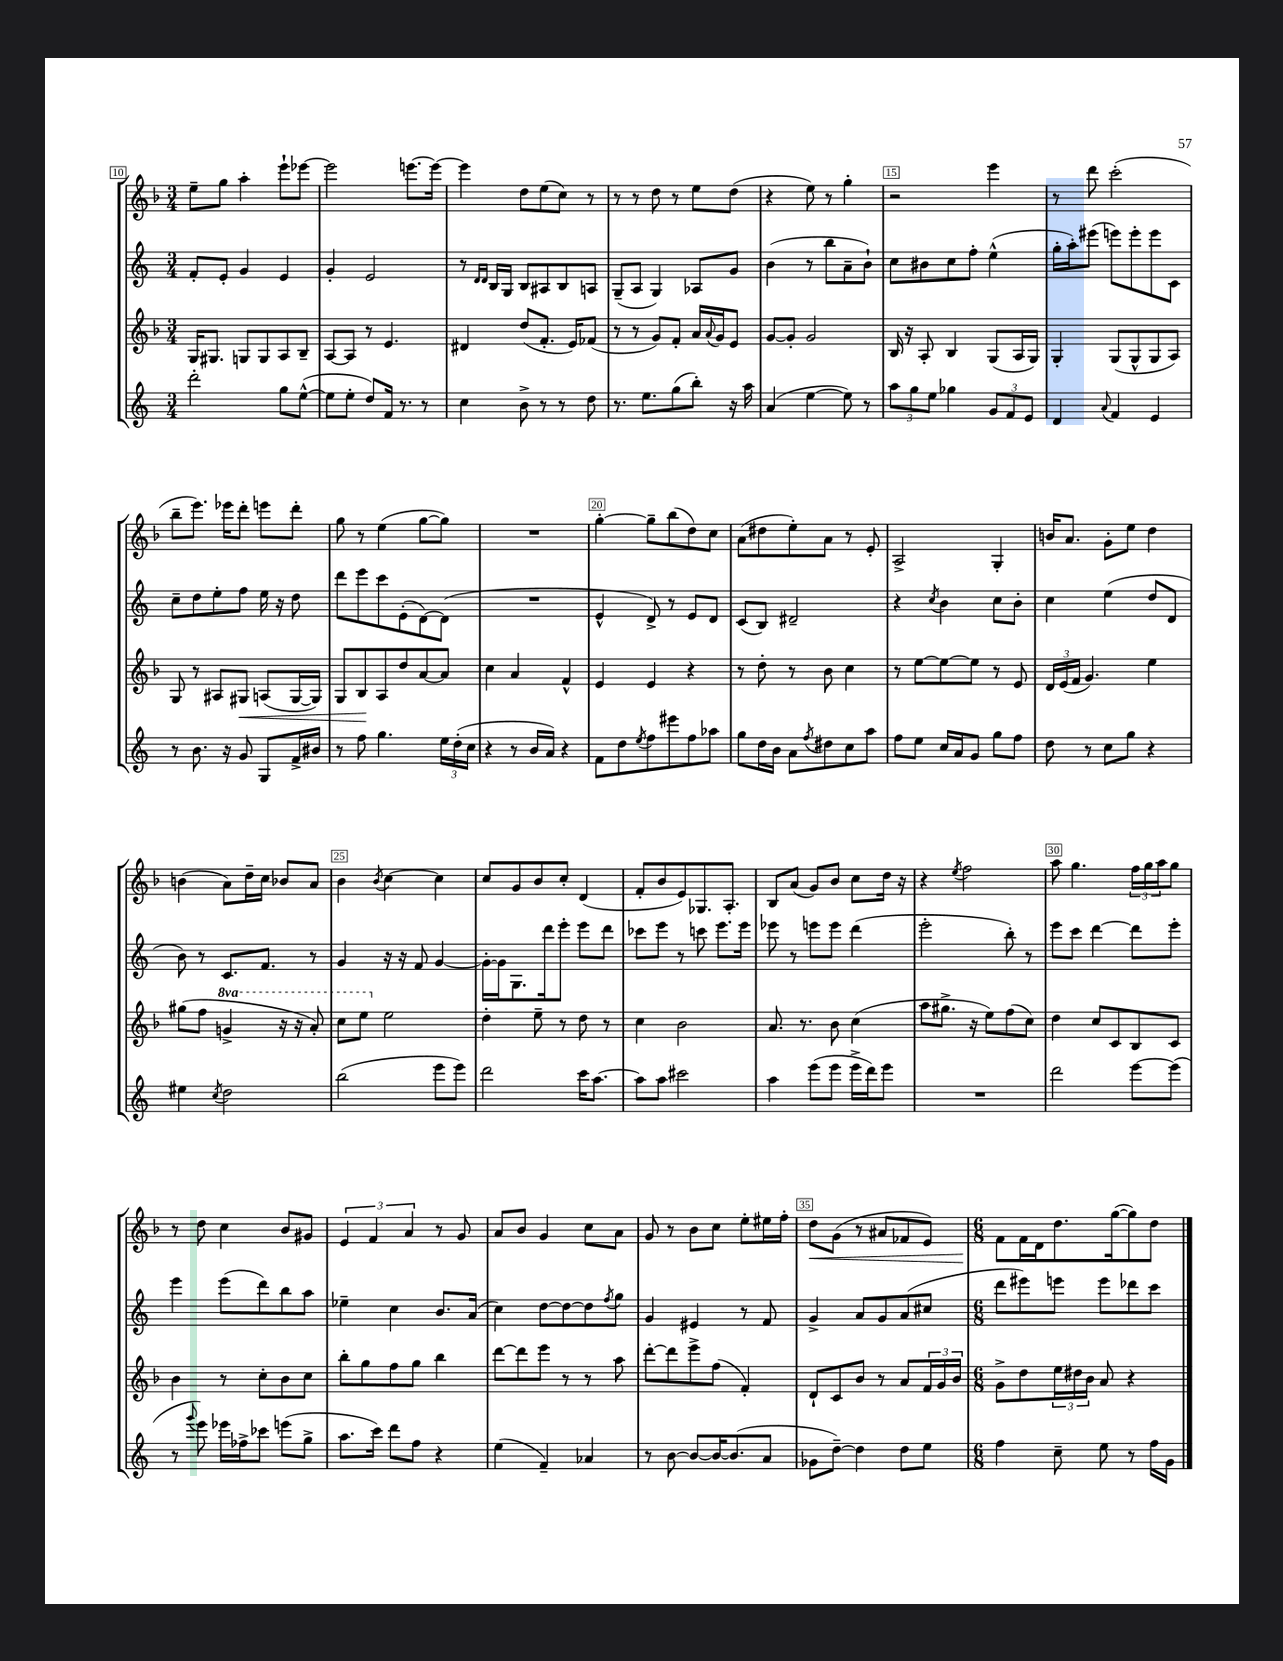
<<
\new StaffGroup <<
\new Staff = "s0" {
    \clef treble \key f \major \numericTimeSignature \time 3/4
    e''8-- g''8 a''4-. e'''8-! ees'''8~ |
    ees'''2 e'''8.~ e'''16~ |
    e'''4 d''8 e''8( c''8) r8 |
    r8 r8 d''8 r8 e''8 d''8( |
    r4 e''8) r8 g''4-. |
    r2 e'''4 |
    r8 d'''8 c'''2-.( |
    bes''8-- e'''8.) ees'''16 d'''8-. e'''8 d'''8-. |
    g''8 r8 e''4( g''8~ g''8) |
    R2. |
    g''4~-. g''8-- bes''8( d''8) c''8 |
    a'8( dis''8 e''8-.) a'8 r8 e'8-. |
    a2-> g4-. |
    b'16 a'8. g'8-. e''8 d''4 |
    b'4( a'8) d''16-- c''16 bes'8 a'8 |
    bes'4 \acciaccatura { bes'8 } c''4~ c''4 |
    c''8 g'8 bes'8 c''8-. d'4( |
    f'8-. bes'8 e'8) ges8. a8.-. |
    bes8 a'8( g'8) bes'8 c''8 d''16 r16 |
    r4 \acciaccatura { e''8 } f''2 |
    a''8 g''4. \tuplet 3/2 { f''16 g''16 a''16 } g''8 |
    r8 d''8 c''4 bes'8 gis'8 |
    \tuplet 3/2 { e'4 f'4 a'4 } r8 g'8 |
    a'8 bes'8 g'4 c''8 a'8 |
    g'8 r8 bes'8 c''8 e''8-. eis''16 f''16-. |
    d''8\< g'8( r8 ais'8 fes'8 e'8) |
    \numericTimeSignature \time 6/8 f'8\! f'16 d'16 d''8. g''16~( g''8) d''8 \bar "|." |
}
\new Staff = "s1" {
    \clef treble \key c \major \numericTimeSignature \time 3/4
    f'8-. e'8-. g'4 e'4 |
    g'4-. e'2 |
    r8 \grace { d'16 d'16 } b16 g16 b8 ais8 b8 a8 |
    g8--( a8 g4) aes8 g'8 |
    b'4( r8 b''8 a'8-- b'8-!) |
    c''8 bis'8 c''8 f''8-. e''4-^( |
    g''16-. a''16-.) eis'''8( e'''8) e'''8-. e'''8 c'8 |
    c''8-- d''8 e''8-. f''8 e''16 r16 d''8 |
    d'''8 e'''8 c'''8 e'8-.( d'8~) d'8( |
    R2. |
    e'4-^ d'8->) r8 e'8 d'8 |
    c'8( b8) dis'2-- |
    r4 \acciaccatura { c''8 } b'4 c''8 b'8-. |
    c''4 e''4( d''8 d'8 |
    b'8) r8 c'8. f'8. r8 |
    g'4 r16 r16 f'8 g'4~ |
    g'16~-. g'16 g8. d'''16 e'''8-. e'''8 d'''8 |
    ces'''8 e'''8 r8 c'''8 e'''8. e'''16 |
    ees'''8 r8 e'''8 e'''8 d'''4( |
    e'''2-. b''8-.) r8 |
    e'''8 c'''8 d'''4~ d'''8 e'''8-. |
    e'''4 e'''8( d'''8) b''8 a''8 |
    ees''4-- c''4 b'8. a'16( |
    c''4) d''8~ d''8~ d''8 \acciaccatura { f''8 } g''8 |
    g'4 eis'4 r8 f'8 |
    g'4-> a'8 g'8 a'8( cis''8 |
    \numericTimeSignature \time 6/8 d'''8 eis'''8) e'''8 e'''8 des'''8 c'''8 \bar "|." |
}
\new Staff = "s2" {
    \clef treble \key f \major \numericTimeSignature \time 3/4 \set Staff.ottavationMarkups = #ottavation-simple-ordinals
    g16 gis8. g8 g8 a8 bes8-- |
    a8~ a8 r8 e'4. |
    dis'4 d''8( f'8.-. e'16) fes'8( |
    r8 r8 g'8) f'8-. a'16 \appoggiatura { a'8 } g'16 e'8 |
    g'8~ g'8-. g'2 |
    bes16 r16 a8-. bes4 g8( a16 g16) |
    g4-. g8( g8-^ g8 a8) |
    g8 r8 ais8 gis8\< a8( gis16~ gis16) |
    g8 bes8\! a8 d''8 a'8~ a'8 |
    c''4 a'4 f'4-^ |
    e'4 e'4 r4 |
    r8 d''8-. r8 bes'8 c''4 |
    r8 e''8~ e''8~ e''8 r8 e'8 |
    \tuplet 3/2 { d'16 e'16( f'16 } g'4.) e''4 |
    gis''8( f''8 \ottava #1 g''4-> r16 r16 a''8-.) |
    c'''8 e'''8 \ottava #0 e''2 |
    d''4-. e''8-- r8 d''8 r8 |
    c''4 bes'2 |
    a'8. r8. bes'8 c''4( |
    a''8 gis''8.-> r16 e''8) f''8( c''8) |
    d''4 c''8 c'8 bes8 c'8 |
    bes'4 r8 c''8-. bes'8 c''8 |
    bes''8-. g''8 f''8 g''8 bes''4 |
    d'''8~ d'''8 e'''8 r8 r8 a''8 |
    d'''8~-. d'''8 e'''8-> f''8( f'4-.) |
    d'8-! c'8 bes'8 r8 a'8 \tuplet 3/2 { f'16 g'16 bes'16 } |
    \numericTimeSignature \time 6/8 g'8-> d''8 \tuplet 3/2 { e''16 dis''16 bes'16 } a'8 r4 \bar "|." |
}
\new Staff = "s3" {
    \clef treble \key c \major \numericTimeSignature \time 3/4
    d'''2-. g''8 e''8~-^( |
    e''8 e''8-. d''8) f'16 r8. r8 |
    c''4 b'8-> r8 r8 d''8 |
    r8. e''8. g''8( b''8-.) r16 a''16 |
    a'4( e''4~ e''8) r8 |
    \tuplet 3/2 { a''8 g''8 e''8 } ges''4 \tuplet 3/2 { g'8 f'8 e'8 } |
    d'4 \appoggiatura { a'8 } f'4 e'4 |
    r8 b'8. r16 g'8 g8 f'16-> bis'16 |
    r8 f''8 g''4. \tuplet 3/2 { e''16 d''16-.( c''16 } |
    r4 r8 b'16 a'16) r4 |
    f'8 d''8 \acciaccatura { e''8 } f''8 eis'''8 f''8 aes''8 |
    g''8 d''16 b'16 a'8 \acciaccatura { f''8 } dis''8 c''8 a''8 |
    f''8 e''8 c''16 a'16 g'8 g''8 f''8 |
    d''8 r8 c''8 g''8 r4 |
    eis''4 \acciaccatura { c''8 } d''2 |
    b''2( e'''8 e'''8) |
    d'''2 c'''16 a''8.~ |
    a''8 a''8 cis'''2 |
    a''4 e'''8( e'''8 e'''16-> d'''16) e'''8 |
    R2. |
    d'''2 e'''8~ e'''8( |
    r8 \appoggiatura { g'''8 } e'''8) ees'''16 fes''16-> ces'''8 e'''8( g''8-> |
    a''8. c'''16) d'''8 f''8 r4 |
    e''4( f'4--) aes'4 |
    r8 b'8~ b'8~ b'16~ b'8.( a'8 |
    ges'8 d''8~--) d''4 d''8 e''8 |
    \numericTimeSignature \time 6/8 f''4 c''8-- e''8 r8 f''16 g'16 \bar "|." |
}
>>
>>
\layout { \context { \Score currentBarNumber = #10 \override BarNumber.break-visibility = ##(#f #t #t) barNumberVisibility = #(every-nth-bar-number-visible 5) \override BarNumber.stencil = #(make-stencil-boxer 0.1 0.3 ly:text-interface::print) } }
